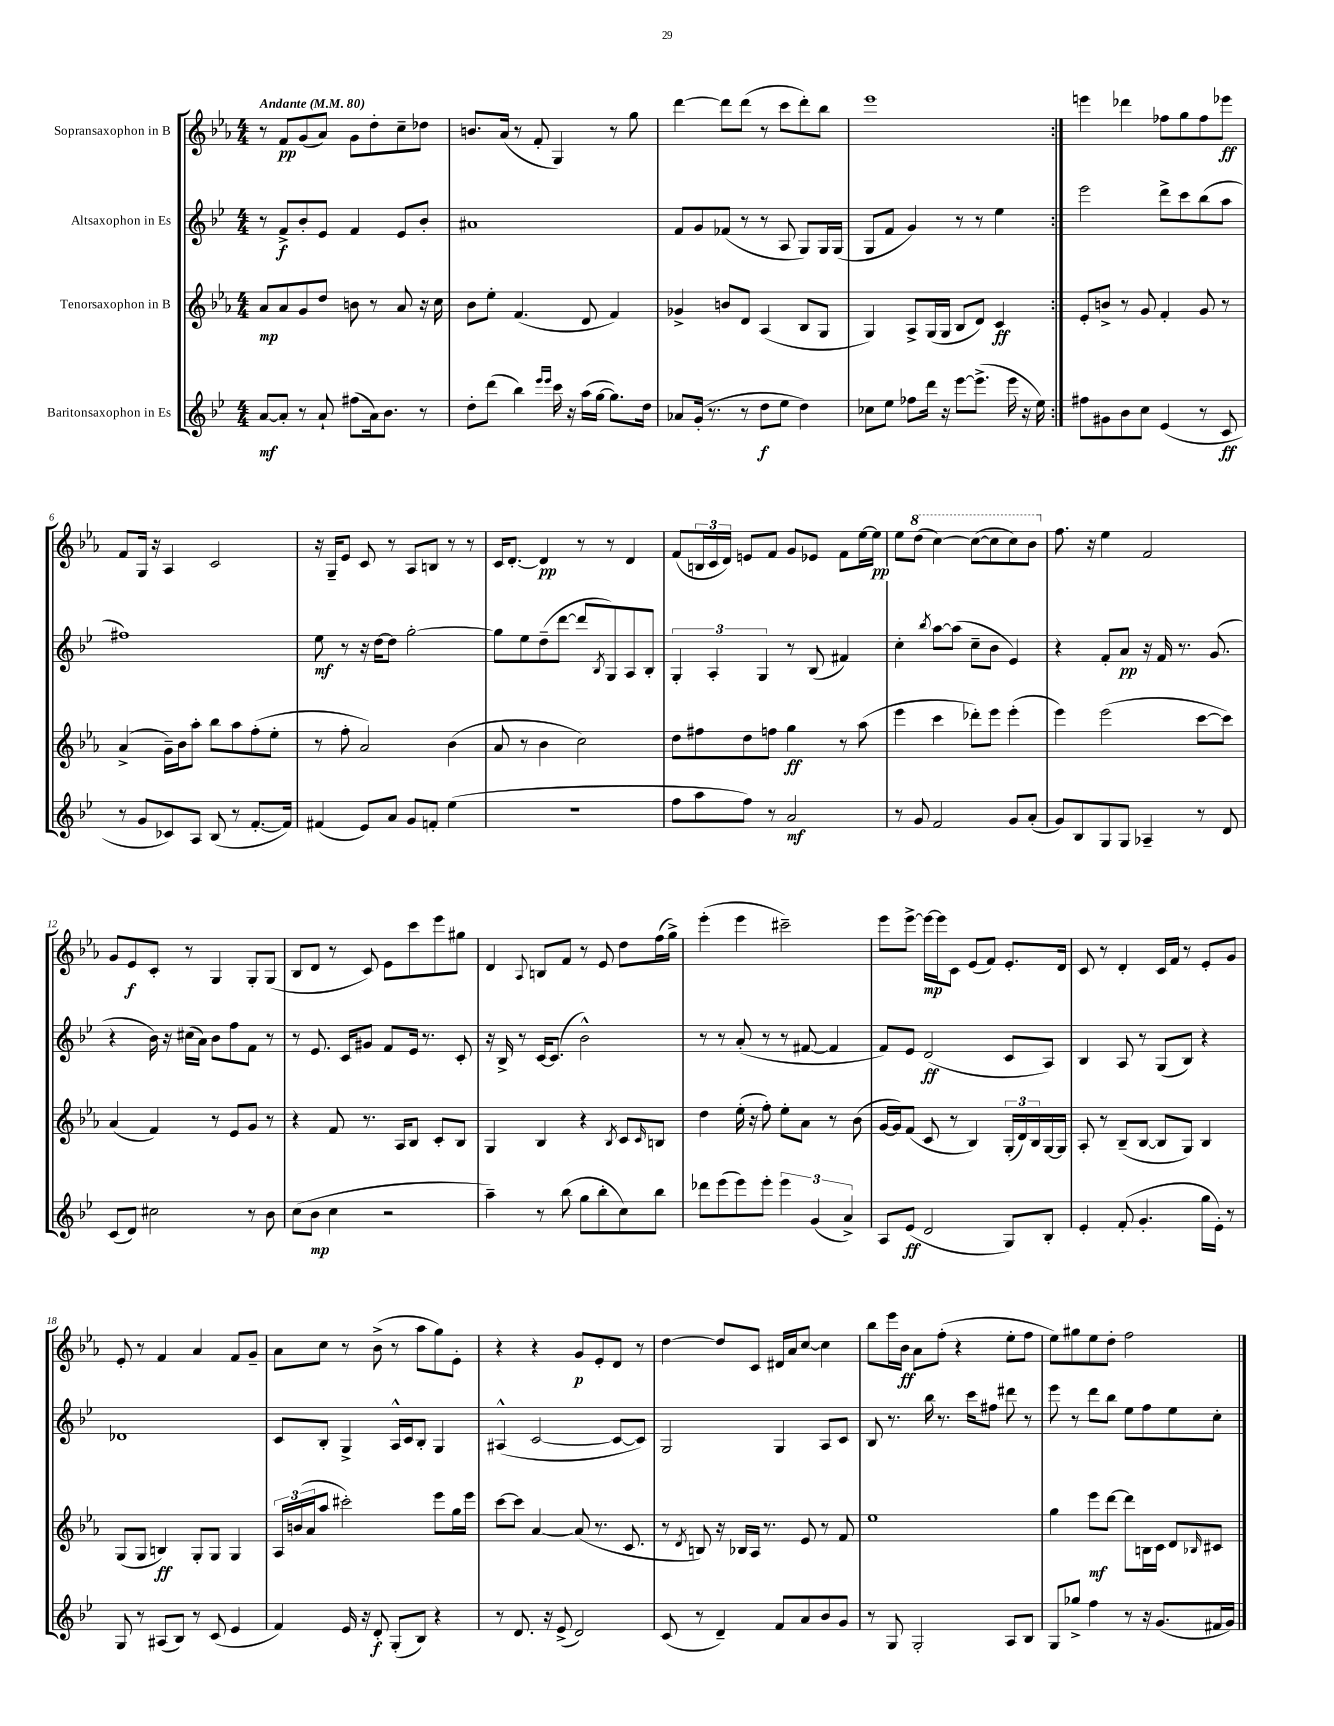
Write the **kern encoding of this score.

**kern	**kern	**kern	**kern
*staff4	*staff3	*staff2	*staff1
*clefG2	*clefG2	*clefG2	*clefG2
*k[b-e-]	*k[b-e-a-]	*k[b-e-]	*k[b-e-a-]
*M4/4	*M4/4	*M4/4	*M4/4
*MM80	*MM80	*MM80	*MM80
[8a/L	8a-/L	8r	8r
8a'/]J	8a-/	8f^/L	8f/L
8r	8g/	8b-'/	(8g/
8a`/	8dd/J	8e-/J	8a-/J)
(8ff#\L	8b\	4f/	8g\L
16a\k)	8r	.	8dd'\
8.b-\J	.	.	.
.	8a-/	8e-/L	8cc~\
8r	16r	8b-'/J	8dd-\J
.	16cc\	.	.
=	=	=	=
8dd'\L	8b-\L	1a#	8.b/L
(8ddd\J	8ee-'\J	.	.
.	.	.	(16a-/Jk
4bb-\)	(4.f/	.	8r
.	.	.	8f'/
16qqeee-/LL	.	.	.
16qqeee-/JJ	.	.	.
16ccc\	.	.	4G/)
16r	.	.	.
(16aa\LL	8d/	.	.
[16gg\JJ	.	.	.
8.gg\]L)	4f/)	.	8r
.	.	.	8gg\
16dd\Jk	.	.	.
=	=	=	=
8a-/L	4g-^/	8f/L	[4ddd\
(16g'/Jk	.	8g/	.
8.r	.	.	.
.	8b/L	(8f-/J	8ddd\]L
8r	8d/J	8r	(8ddd\J
8dd\L	(4A-/	8r	8r
8ee-\J	.	8A/	8ccc\L
4dd\)	8B-/L	8G/L)	8ddd'\)
.	8G/J	16G/L	8bb-\J
.	.	(16G/JJ	.
=	=	=	=
8cc-\L	4G/)	8G/L	1eee-
8ee-\J	.	8f/J	.
8ff-\L	8A-^/L	4g/)	.
16ddd\Jk	(16G/L	.	.
16r	16G/JJ	.	.
[8eee-\L	8B-/L	8r	.
(8.eee-^\]J	8d/J)	8r	.
.	4c/	4ee-\	.
16eee-\	.	.	.
16r	.	.	.
16ee-\)	.	.	.
=:|!	=:|!	=:|!	=:|!
8ff#\L	8e-'/L	2eee-\	4eee\
8g#\	8b^/J	.	.
8b-\	8r	.	4ddd-\
8cc\J	8g/	.	.
(4e-/	4f'/	8ddd^\L	8ff-\L
.	.	8ccc\	8gg\
8r	8g/	(8bb-\	8ff-\
8c/	8r	8aa\J	8eee-\J
=	=	=	=
8r	(4a-^/	1ff#)	8f/L
8g/L	.	.	16G/Jk
.	.	.	16r
8c-/)	16g~\LL)	.	4A-/
.	16b-\J	.	.
8A/J	8aa-'\J	.	.
(8B-/	8bb-\L	.	2c/
8r	8aa-\	.	.
[8.f'/L	(8ff'\	.	.
.	8ee-'\J	.	.
16f/]Jk)	.	.	.
=	=	=	=
(4f#/	8r	8ee-\	16r
.	.	.	16G~/LK
.	8ff'\	8r	8e-/J
8e-/L)	2a-/)	16r	8c/
.	.	[16dd\LK	.
8a/J	.	8dd\]J	8r
8g/L	.	[2gg'\	8A-/L
8f'/J	.	.	8B/J
(4ee-\	(4b-\	.	8r
.	.	.	8r
=	=	=	=
1r	8a-/	8gg\]L	16c/LK
.	.	.	[8.d'/J
.	8r	8ee-\	.
.	4b-\	(8dd~\	4d/]
.	.	[8ddd\J	.
.	2cc\)	8ddd/]L	8r
.	.	8qB-/	.
.	.	8G/)	8r
.	.	8A/	4d/
.	.	8B-'/J	.
=	=	=	=
8ff\L	8dd\L	6G'/	(8f/L
8aa\	8ff#\	.	24B/L
.	.	6A'/	24c/
.	.	.	24d/JJ)
8ff\J)	8dd\	.	8e/L
.	.	6G/	.
8r	8ff\J	.	8f/J
2a/	4gg\	8r	8g/L
.	.	(8B-/	8e-/J
.	8r	4f#/)	8f\L
.	(8aa-\	.	[16ee-\L
.	.	.	16ee-\]JJ
=	=	=	=
8r	4eee-\	4cc'\	8ee-\L
8g/	.	.	(8ddd\J
.	.	8qbb-/	.
2f/	4ccc\	[8aa\L	[4ccc\)
.	.	(8aa\]J	.
.	8ddd-'\L)	8cc~\L	(8ccc\_L
.	8eee-\J	8b-\J	8ccc\]
8g/L	(4eee-'\	4e-/)	8ccc\)
(8a'/J	.	.	8bb-\J
=	=	=	=
8g/L)	4eee-\)	4r	8.ff\
8B-/	.	.	.
.	.	.	16r
8G/	(2eee-\	8f'/L	4ee-\
8G/J	.	8a/J	.
4A-~/	.	16r	2f/
.	.	16f/	.
.	.	8.r	.
8r	[8ccc\L	.	.
.	.	(8.g/	.
8d/	8ccc\]J)	.	.
=	=	=	=
(8c/L	(4a-/	4r	8g/L
8d/J)	.	.	8e-/
2cc#\	4f/)	16b-\)	8c'/J
.	.	16r	.
.	.	(16cc#\LL	8r
.	.	16a\JJ)	.
.	8r	8b-\L	4G/
.	8e-/L	8ff\	.
8r	8g/J	8f\J	8G'/L
8b-\	8r	8r	(8G/J
=	=	=	=
(8cc\L	4r	8r	8B-/L
8b-\J	.	8.e-/	8d/J
4cc\	8f/	.	8r
.	.	16c/LK	.
.	8.r	8g#/J	8c/)
2r	.	8f/L	8e-\L
.	16A-/LK	.	.
.	8B-/J	16e-/Jk	8ccc\
.	.	8.r	.
.	8c'/L	.	8eee-\
.	8B-/J	8c'/	8gg#\J
=	=	=	=
4aa~\)	4G/	16r	4d/
.	.	16B-^/	.
.	.	8r	.
.	.	.	8qqA-/
8r	4B-/	[16c/LK	8B/L
.	.	(8.c/]J	.
(8bb-\	.	.	8f/J
8gg\L	4r	2b-^^\)	8r
8bb-'\	.	.	8e-/
.	8qB-/	.	.
8cc\)	8c/L	.	8dd\L
.	16qqc/	.	.
8bb-\J	8B/J	.	(16ff\L
.	.	.	16gg^\JJ)
=	=	=	=
8ddd-\L	4dd\	8r	(4eee-'\
(8eee-\	.	8r	.
8eee-\)	(16ee-'\	(8a'/	4eee-\
.	16r	.	.
8eee-'\J	8ff'\)	8r	.
6eee-\	8ee-'\L	8r	2ccc#~\)
.	8a-\J	[8f#/	.
(6g/	.	.	.
.	8r	4f#/]	.
6a^/)	.	.	.
.	(8b-\	.	.
=	=	=	=
8A/L	[16g/LL	8f/L)	8eee-\L
.	16g/]J)	.	.
(8e-/J	(8f/J	8e-/J	[8eee-^\J
2d/	8c/	(2d/	16eee-\_LL
.	.	.	16eee-\]J
.	8r	.	8c\J
.	4B-/)	.	(8e-/L
.	.	.	8f/J)
8G/L)	(24G'/LL	8c/L	8.e-'/L
.	24d/)	.	.
.	24B-/	.	.
8B-'/J	[16G/	8A/J)	.
.	16G/]JJ	.	16d/Jk
=	=	=	=
4e-'/	8A-'/	4B-/	8c/
.	8r	.	8r
(8f'/	(8B-~/L	8A/	4d'/
4.g'/	[8B-/J	8r	.
.	8B-/]L	(8G/L	16c/LL
.	.	.	16f/JJ
.	8G/J)	8B-/J)	8r
16gg\LL	4B-/	4r	8e-'/L
16e-'\JJ)	.	.	.
8r	.	.	8g/J
=	=	=	=
8G/	(8G/L	1d-	8e-'/
8r	8G/J	.	8r
(8A#/L	4B/)	.	4f/
8B-/J)	.	.	.
8r	8G'/L	.	4a-/
(8c/	8G/J	.	.
4e-/	4G/	.	8f/L
.	.	.	8g~/J
=	=	=	=
4f/)	24A-/LL	8c/L	8a-\L
.	(24b/	.	.
.	24a-/J	.	.
.	8aa-/J	8B-'/J	8cc\J
16e-/	2ccc#'\)	4G^/	8r
16r	.	.	.
8d'/	.	.	(8b-^\
(8G'/L	.	16A^^/LL	8r
.	.	16c/J	.
8B-/J)	.	8B-'/J	8aa-\L
4r	8eee-\L	4G/	8gg\)
.	16gg\L	.	8e-'\J
.	16eee-\JJ	.	.
=	=	=	=
8r	[8ccc\L	(4A#^^/	4r
8.d/	8ccc\]J	.	.
.	[4a-/	[2c/	4r
16r	.	.	.
(8e-^/	.	.	.
2d/)	(8a-/]	.	8g/L
.	8.r	.	8e-'/
.	.	8c/_L	8d/J
.	8.c/	.	.
.	.	8c/]J)	8r
=	=	=	=
(8c/	8r	2G/	[4dd\
.	8qd/	.	.
8r	8B/)	.	.
4d~/)	16r	.	8dd/]L
.	16B-/LL	.	.
.	16A-/JJ	.	8c/J
.	8.r	.	.
8f/L	.	4G/	16d#/LL
.	.	.	16a-/J
8a/	8e-/	.	[8cc/J
8b-/	8r	8A/L	4cc\]
8g/J	8f/	8c/J	.
=	=	=	=
8r	1ee-	8B-/	8bb-\L
8G/	.	8.r	16eee-\L
.	.	.	16b-\JJ
2G'/	.	.	8a-\L
.	.	16bb-\	.
.	.	8.r	(8ff'\J
.	.	.	4r
.	.	16ccc\LK	.
.	.	8ff#\J	.
8A/L	.	8ddd#\	8ee-'\L
8B-/J	.	8r	8ff\J
=	=	=	=
8G/L	4gg\	8eee-\	8ee-\L)
8gg-^/J	.	8r	8gg#\
4ff\	8eee-\L	8ddd\L	8ee-\
.	[8ddd\J	8bb-\J	8dd'\J
8r	8ddd\]L	8ee-\L	2ff\
16r	16B\L	8ff\	.
(8.g/L	16c\JJ	.	.
.	8d/L	8ee-\	.
.	16qqB-/	.	.
16f#/L	8c#/J	8cc'\J	.
16g/JJ)	.	.	.
==	==	==	==
*-	*-	*-	*-
